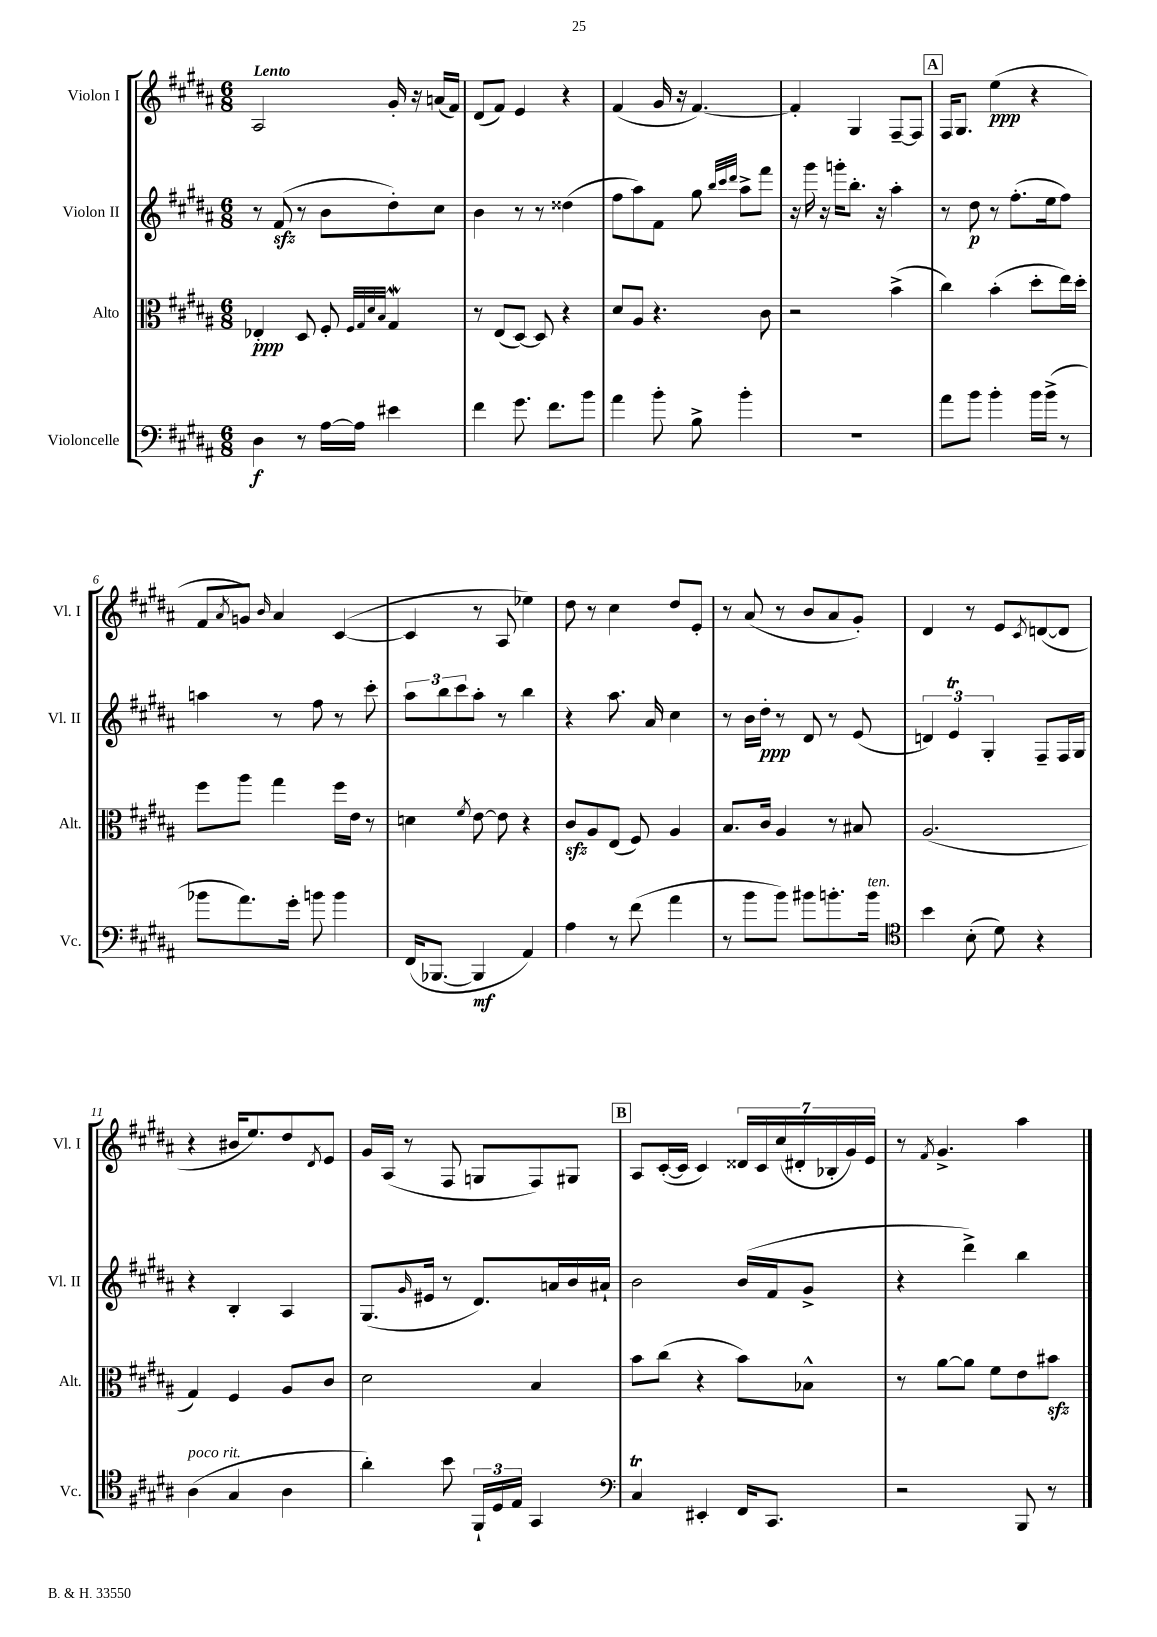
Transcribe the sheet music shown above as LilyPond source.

<<
\new StaffGroup <<
\new Staff = "s0" \with { instrumentName = "Violon I" shortInstrumentName = "Vl. I" } {
    \clef treble \key b \major \numericTimeSignature \time 6/8 \tempo "Lento"
    ais2 gis'16-. r16 a'16( fis'16) |
    dis'8( fis'8) e'4 r4 |
    fis'4( gis'16 r16 fis'4.~) |
    fis'4-. gis4 fis8~-- fis8 |
    \mark \markup { \box "A" } fis16 gis8. e''4\ppp( r4 |
    fis'8 \acciaccatura { ais'8 } g'8) \grace { b'16 } ais'4 cis'4~( |
    cis'4 r8 ais8 ees''4) |
    dis''8 r8 cis''4 dis''8 e'8-. |
    r8 ais'8( r8 b'8 ais'8 gis'8-.) |
    dis'4 r8 e'8 \acciaccatura { cis'8 } d'8~( d'8 |
    r4 bis'16 e''8.) dis''8 \acciaccatura { dis'8 } e'8 |
    gis'16 ais16( r8 fis8 g8 fis8) gis8 |
    \mark \markup { \box "B" } ais8 cis'16~-.( cis'16 cis'4) \tuplet 7/4 { disis'16 cis'16 cis''16( dis'16-. bes16-. gis'16) e'16 } |
    r8 \acciaccatura { fis'8 } gis'4.-> ais''4 \bar "|." |
}
\new Staff = "s1" \with { instrumentName = "Violon II" shortInstrumentName = "Vl. II" } {
    \clef treble \key b \major \numericTimeSignature \time 6/8
    r8 fis'8\sfz( r8 b'8 dis''8-.) cis''8 |
    b'4 r8 r8 disis''4( |
    fis''8 ais''8) fis'8 gis''8 \grace { b''32 cis'''32 dis'''32 } ais''8-> fis'''8 |
    r16 gis'''16 r16 g'''16-. b''8.-. r16 ais''4-. |
    \mark \markup { \box "A" } r8 dis''8\p r8 fis''8.-.( e''16 fis''8) |
    a''4 r8 fis''8 r8 cis'''8-. |
    \tuplet 3/2 { ais''8 b''8 cis'''8 } ais''8-. r8 b''4 |
    r4 ais''8. ais'16 cis''4 |
    r8 b'16 dis''16-.\ppp r8 dis'8 r8 e'8( |
    \tuplet 3/2 { d'4) e'4\trill gis4-. } fis8-- fis16 gis16 |
    r4 b4-. ais4 |
    gis8.( \grace { gis'16 } eis'16 r8 dis'8.) a'16 b'16 ais'16-! |
    \mark \markup { \box "B" } b'2 b'16( fis'16 gis'8-> |
    r4 dis'''4->) b''4 \bar "|." |
}
\new Staff = "s2" \with { instrumentName = "Alto" shortInstrumentName = "Alt." } {
    \clef alto \key b \major \numericTimeSignature \time 6/8
    ees4-.\ppp dis8 fis8-. \grace { fis32 gis32 dis'32 b32 } gis4\mordent |
    r8 e8( dis8~) dis8 r4 |
    dis'8 ais8 r4. cis'8 |
    r2 b'4->( |
    \mark \markup { \box "A" } cis''4) b'4-.( dis''8-. e''16) dis''16-. |
    fis''8 ais''8 gis''4 fis''16 e'16 r8 |
    d'4 \acciaccatura { fis'8 } e'8~ e'8 r4 |
    cis'8\sfz ais8 e8( fis8) ais4 |
    b8. cis'16 ais4 r8 bis8 |
    ais2.( |
    gis4) fis4 ais8 cis'8 |
    dis'2 b4 |
    \mark \markup { \box "B" } b'8 cis''8( r4 b'8) bes8-^ |
    r8 ais'8~ ais'8 fis'8 e'8 bis'8\sfz \bar "|." |
}
\new Staff = "s3" \with { instrumentName = "Violoncelle" shortInstrumentName = "Vc." } {
    \clef bass \key b \major \numericTimeSignature \time 6/8
    dis4\f r8 ais16~ ais16 eis'4 |
    fis'4 gis'8. fis'8. b'8 |
    ais'4 b'8-. b8-> b'4-. |
    R2. |
    \mark \markup { \box "A" } ais'8 b'8 b'4-. b'16 b'16->( r8 |
    bes'8 ais'8.) gis'16-. b'8 b'4 |
    fis,16( bes,,8.~ bes,,4\mf ais,4) |
    ais4 r8 fis'8( ais'4 |
    r8 b'8 b'8) bis'8 b'8.-. b'16^\markup { \italic "ten." } |
    \clef tenor b'4 b8-.( dis'8) r4 |
    ais4^\markup { \italic "poco rit." }( gis4 ais4 |
    ais'4-.) b'8 \tuplet 3/2 { fis,16-! dis16 e16 } gis,4 |
    \mark \markup { \box "B" } \clef bass cis4\trill eis,4-. fis,16 cis,8. |
    r2 b,,8 r8 \bar "|." |
}
>>
>>
